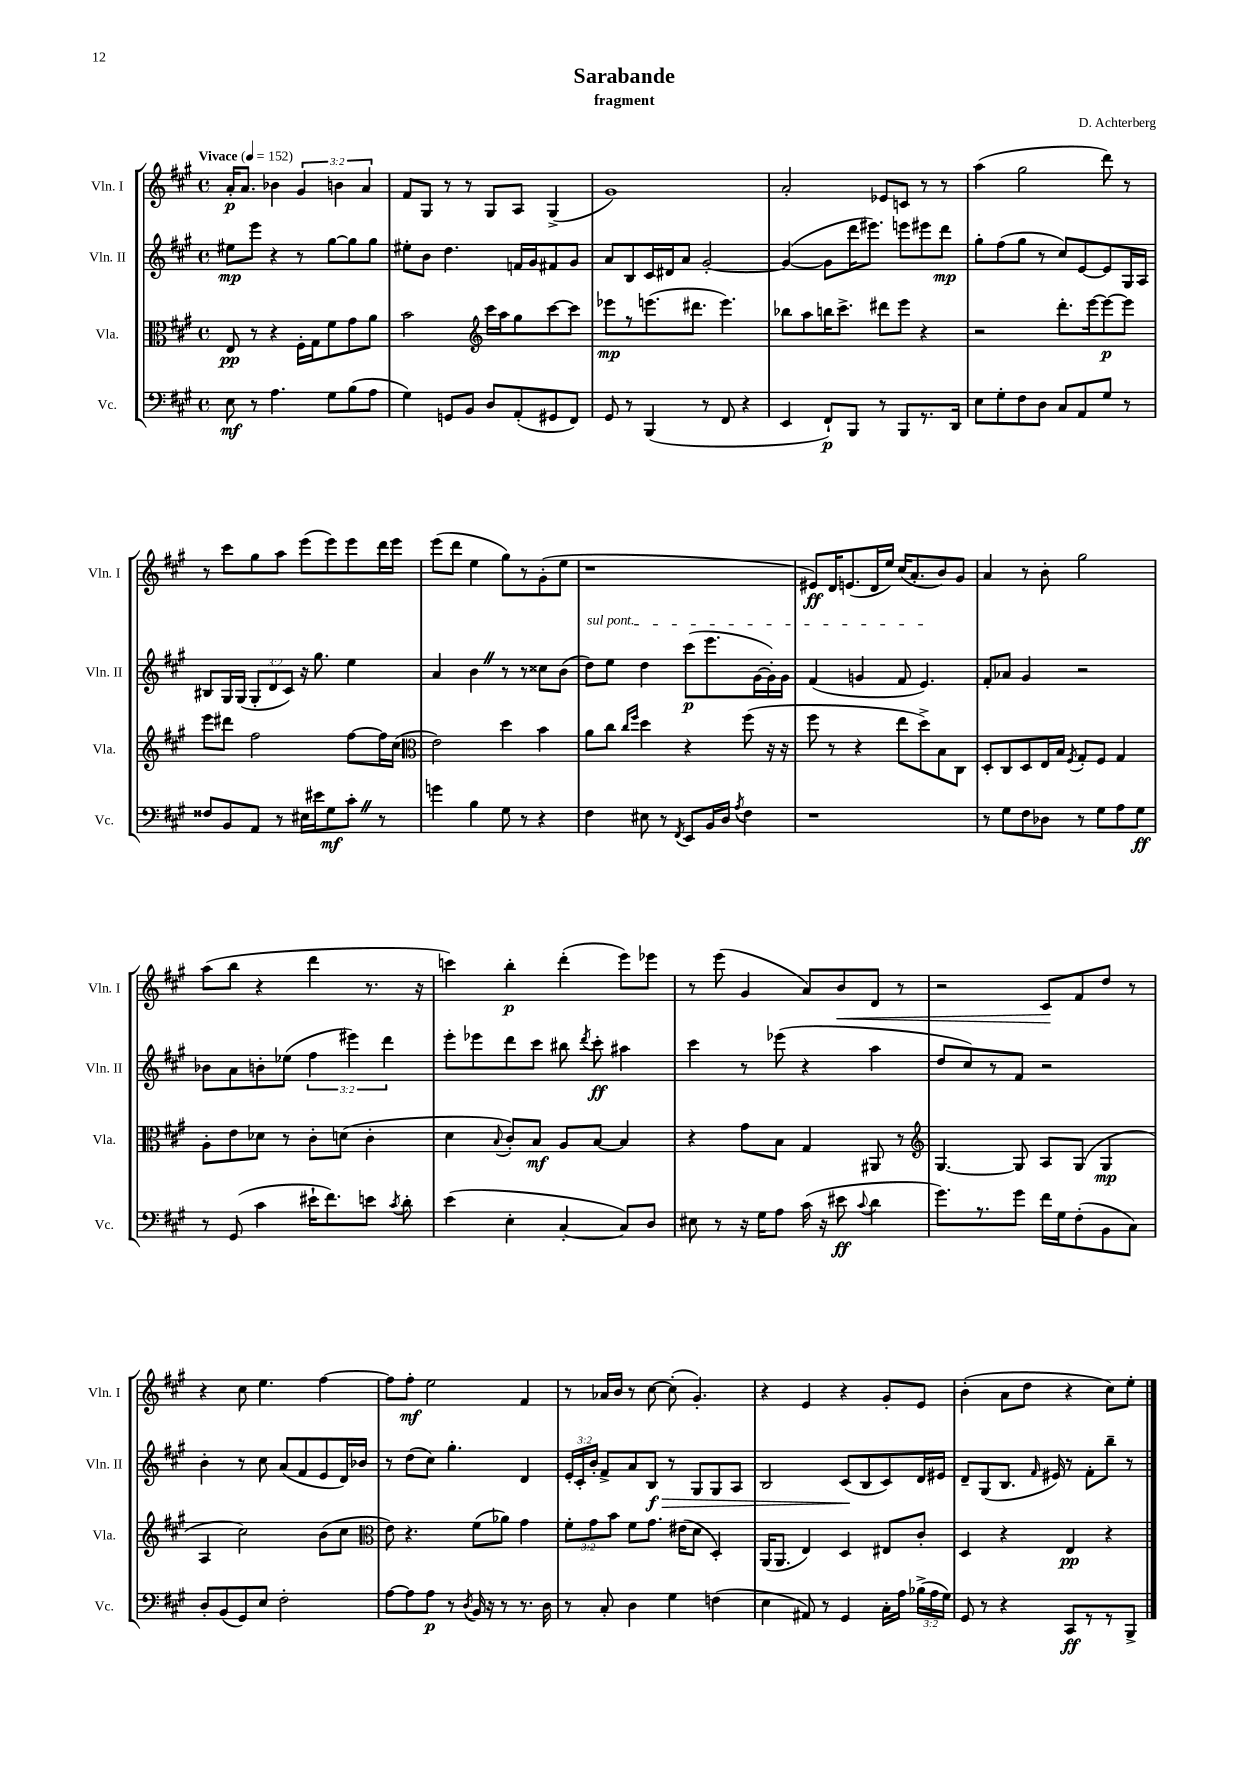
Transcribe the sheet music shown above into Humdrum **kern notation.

**kern	**dynam	**kern	**dynam	**kern	**dynam	**kern	**dynam
*part4	*part4	*part3	*part3	*part2	*part2	*part1	*part1
*staff4	*staff4	*staff3	*staff3	*staff2	*staff2	*staff1	*staff1
*I"Vc.	*	*I"Vla.	*	*I"Vln. II	*	*I"Vln. I	*
*I'Vc.	*	*I'Vla.	*	*I'Vln. II	*	*I'Vln. I	*
*clefF4	*	*clefC3	*	*clefG2	*	*clefG2	*
*k[f#c#g#]	*	*k[f#c#g#]	*	*k[f#c#g#]	*	*k[f#c#g#]	*
*M4/4	*	*M4/4	*	*M4/4	*	*M4/4	*
*met(c)	*	*met(c)	*	*met(c)	*	*met(c)	*
*MM152	*	*MM152	*	*MM152	*	*MM152	*
=1	=1	=1	=1	=1	=1	=1	=1
!	!	!	!	!	!	!LO:TX:a:B:t=Vivace	!
8E\	mf	8E/	pp	8ee#X\L	mp	16a'/KL	p
.	.	.	.	.	.	8.a/J	.
8r	.	8r	.	8eee\J	.	.	.
4.A\	.	4r	.	4r	.	4b-X\	.
.	.	16F#'\LL	.	8r	.	6g#/	.
.	.	16G#\J	.	.	.	.	.
8G#\L	.	8f#\	.	[8gg#\L	.	.	.
.	.	.	.	.	.	6bn\	.
(8B\	.	8g#\	.	8gg#\]	.	.	.
.	.	.	.	.	.	6a/	.
8A\J	.	8a\J	.	8gg#\J	.	.	.
=2	=2	=2	=2	=2	=2	=2	=2
4G#\)	.	2b\	.	8ee#X'\L	.	8f#/L	.
.	.	.	.	8b\J	.	8G#/J	.
8GGn/L	.	.	.	4.dd\	.	8r	.
8BB/J	.	.	.	.	.	8r	.
*	*	*clefG2	*	*	*	*	*
8D/L	.	16ccc#\LL	.	.	.	8G#/L	.
.	.	16aa\J	.	.	.	.	.
(8AA'/	.	8gg#\	.	16fn/LL	.	8A/J	.
.	.	.	.	16g#/J	.	.	.
8GG#X/	.	[8ccc#\	.	8f#X/	.	(4G#^/	.
8FF#/J)	.	8ccc#\J]	.	8g#/J	.	.	.
=3	=3	=3	=3	=3	=3	=3	=3
8GG#/	.	8eee-X\L	mp	8a/L	.	1g#)	.
8r	.	8r	.	8B/	.	.	.
(4BBB/	.	(8.eeen\	.	16c#/L	.	.	.
.	.	.	.	16d#X/J	.	.	.
.	.	.	.	8a/J	.	.	.
.	.	8.ddd#X\J	.	.	.	.	.
8r	.	.	.	[2g#'/	.	.	.
8FF#/	.	4.eee\)	.	.	.	.	.
4r	.	.	.	.	.	.	.
=4	=4	=4	=4	=4	=4	=4	=4
4EE/	.	8bb-X\L	.	(4g#/_	.	2a'/	.
.	.	8aa\	.	.	.	.	.
8FF#`/L)	p	16bbn\K	.	8g#\L]	.	.	.
.	.	8.ccc#^\J	.	.	.	.	.
8BBB/J	.	.	.	16ddd\K	.	.	.
.	.	.	.	8.eee#X\J)	.	.	.
8r	.	8ddd#X\L	.	.	.	8e-X/L	.
8BBB/L	.	8eee\J	.	8eeen\L	.	8cn/J	.
8.r	.	4r	.	8eee#X\	.	8r	.
.	.	.	.	8ddd\J	mp	8r	.
16DD/Jk	.	.	.	.	.	.	.
=5	=5	=5	=5	=5	=5	=5	=5
8E\L	.	2r	.	8gg#'\L	.	(4aa\	.
8G#'\	.	.	.	(8ff#\	.	.	.
8F#\	.	.	.	8gg#\J	.	2gg#\	.
8D\J	.	.	.	8r	.	.	.
8C#/L	.	8.ddd'\L	.	8cc#/L)	.	.	.
8AA/	.	.	.	[8e/	.	.	.
.	.	[16eee\k	.	.	.	.	.
8G#/J	.	8eee\_	p	8e/]	.	8ddd\)	.
8r	.	8eee\J]	.	16G#/L	.	8r	.
.	.	.	.	16A/JJ	.	.	.
!!LO:LB:g=z
=6	=6	=6	=6	=6	=6	=6	=6
8F##X/L	.	8eee\L	.	8B#X/L	.	8r	.
8BB/	.	8ddd#X\J	.	16G#/L	.	8ccc#\L	.
.	.	.	.	(16G#/JJ	.	.	.
8AA/J	.	2ff#\	.	12G#'/L	.	8gg#\	.
.	.	.	.	12d/	.	.	.
8r	.	.	.	.	.	8aa\J	.
.	.	.	.	12c#/J)	.	.	.
16E#X\LL	.	.	.	16r	.	(8eee\L	.
16e#X\J	.	.	.	8.gg#\	.	.	.
8G#\	mf	.	.	.	.	8eee\)	.
8c#'Z\J	.	[8ff#\L	.	4ee\	.	8eee\	.
8r	.	16ff#\L]	.	.	.	16ddd\L	.
.	.	(16cc#\JJ	.	.	.	16eee\JJ	.
=7	=7	=7	=7	=7	=7	=7	=7
*	*	*clefC3	*	*	*	*	*
4gn\	.	2e\)	.	4a/	.	(8eee\L	.
.	.	.	.	.	.	8ddd\J	.
4B\	.	.	.	4bZ\	.	4ee\	.
8G#\	.	4dd\	.	8r	.	8gg#\L)	.
8r	.	.	.	8r	.	8r	.
4r	.	4b\	.	8cc##X\L	.	(8g#'\	.
.	.	.	.	(8b\J	.	8ee\J	.
=8	=8	=8	=8	=8	=8	=8	=8
!	!	!	!	!LO:TX:a:i:t=sul pont.	!	!	!
4F#\	.	8a\L	.	8dd\L)	.	1r	.
.	.	8cc#\J	.	8ee\J	.	.	.
.	.	16qqcc#/LL	.	.	.	.	.
.	.	16qqff#/JJ	.	.	.	.	.
8E#X\	.	4dd\	.	4dd\	.	.	.
8r	.	.	.	.	.	.	.
8qFF#/	.	.	.	.	.	.	.
8EE/L	.	4r	.	(8ccc#\L	p	.	.
16BB/L	.	.	.	8.eee\	.	.	.
16D/JJ	.	.	.	.	.	.	.
8qA/	.	.	.	.	.	.	.
4F#\	.	(8ff#\	.	.	.	.	.
.	.	.	.	[16g#\L	.	.	.
.	.	16r	.	16g#'\])	.	.	.
.	.	16r	.	16g#\JJ	.	.	.
=9	=9	=9	=9	=9	=9	=9	=9
1r	.	8ff#\	.	(4f#/	.	8e#X/L)	ff
.	.	8r	.	.	.	16d/K	.
.	.	.	.	.	.	(8.en/	.
.	.	4r	.	4gn/	.	.	.
.	.	.	.	.	.	16d/L	.
.	.	.	.	.	.	16ee/JJ)	.
.	.	8ee\L	.	8f#/	.	(16cc#/KL	.
.	.	.	.	.	.	8.a'/	.
.	.	8dd^\)	.	4.e/)	.	.	.
.	.	8B\	.	.	.	8b/)	.
.	.	8C#\J	.	.	.	8g#/J	.
=10	=10	=10	=10	=10	=10	=10	=10
8r	.	8D'/L	.	8f#'/L	.	4a/	.
8G#\L	.	8C#/	.	8a-X/J	.	.	.
8F#\	.	8D/	.	4g#/	.	8r	.
8D-X\J	.	16E/L	.	.	.	8b'\	.
.	.	16B/JJ	.	.	.	.	.
.	.	8qF#/	.	.	.	.	.
8r	.	8G#'/L	.	2r	.	2gg#\	.
8G#\L	.	8F#/J	.	.	.	.	.
8A\	.	4G#/	.	.	.	.	.
8G#\J	ff	.	.	.	.	.	.
!!LO:LB:g=z
=11	=11	=11	=11	=11	=11	=11	=11
8r	.	8A'\L	.	8b-X\L	.	(8aa\L	.
(8GG#/	.	8e\	.	8a\	.	8bb\J	.
4c#\	.	8d-X\J	.	8bn'\	.	4r	.
.	.	8r	.	(8ee-X\J	.	.	.
16e#X`\KL	.	8c#'\L	.	6ff#\	.	4ddd\	.
8.f#\)	.	.	.	.	.	.	.
.	.	(8dn\J	.	.	.	.	.
.	.	.	.	6eee#X\)	.	.	.
8en\J	.	4c#'\	.	.	.	8.r	.
.	.	.	.	6ddd\	.	.	.
8qc#/	.	.	.	.	.	.	.
8d'\	.	.	.	.	.	.	.
.	.	.	.	.	.	16r	.
=12	=12	=12	=12	=12	=12	=12	=12
(4e\	.	4d\	.	8eee'\L	.	4cccn\)	.
.	.	.	.	8eee-X\	.	.	.
.	.	8qqB/	.	.	.	.	.
4E'\	.	8c#'/L)	.	8ddd\	.	4bb'\	p
.	.	8B/J	mf	8ccc#\J	.	.	.
[4C#'/	.	8A/L	.	8bb#X\	.	(4ddd'\	.
.	.	.	.	8qddd/	.	.	.
.	.	[8B/J	.	8ccc#'\	ff	.	.
8C#/L])	.	4B/]	.	4aa#X\	.	8eee\L)	.
8D/J	.	.	.	.	.	8eee-X\J	.
=13	=13	=13	=13	=13	=13	=13	=13
8E#X\	.	4r	.	4ccc#\	.	8r	.
8r	.	.	.	.	.	(8eee\	.
16r	.	8g#\L	.	8r	.	4g#/	.
16G#\KL	.	.	.	.	.	.	.
8A\J	.	8B\J	.	(8eee-X\	.	.	.
(16c#\	.	4G#/	.	4r	.	8a/L)	.
16r	.	.	.	.	.	.	.
!	!	!	!	!	!	!	!LO:HP:b
8e#X\	ff	.	.	.	.	8b/	<
8qqc#/	.	.	.	.	.	.	.
4d\	.	8AA#X/	.	4aa\	.	8d/J	.
.	.	8r	.	.	.	8r	.
=14	=14	=14	=14	=14	=14	=14	=14
*	*	*clefG2	*	*	*	*	*
8.g#\L)	.	[4.G#/	.	8dd/L	.	2r	.
.	.	.	.	8cc#/)	.	.	.
8.r	.	.	.	.	.	.	.
.	.	.	.	8r	.	.	.
8g#\J	.	8G#/]	.	8f#/J	.	.	.
16f#\LL	.	8A/L	.	2r	.	8c#/L	.
16G#\J	.	.	.	.	.	.	.
(8F#'\	.	(8G#/J	.	.	.	8f#/	[
8BB\	.	4G#/	mp	.	.	8dd/J	.
8C#\J)	.	.	.	.	.	8r	.
!!LO:LB:g=z
=15	=15	=15	=15	=15	=15	=15	=15
8D'/L	.	4A/	.	4b'\	.	4r	.
(8BB/	.	.	.	.	.	.	.
8GG#/)	.	2cc#\)	.	8r	.	8cc#\	.
8E/J	.	.	.	8cc#\	.	4.ee\	.
2F#'\	.	.	.	(8a/L	.	.	.
.	.	.	.	8f#/	.	.	.
.	.	(8b\L	.	8e/	.	[4ff#\	.
.	.	8cc#\J	.	16d/L)	.	.	.
.	.	.	.	16b-X/JJ	.	.	.
=16	=16	=16	=16	=16	=16	=16	=16
*	*	*clefC3	*	*	*	*	*
[8A\L	.	8e\)	.	8r	.	8ff#\L]	.
8A\]	.	4.r	.	(8dd\L	.	8ff#'\J	mf
8A\J	p	.	.	8cc#\J)	.	2ee\	.
8r	.	.	.	4.gg#'\	.	.	.
8qD/	.	.	.	.	.	.	.
16BB/	.	(8f#\L	.	.	.	.	.
16r	.	.	.	.	.	.	.
8r	.	8a-X\J)	.	.	.	.	.
8.r	.	4g#\	.	4d/	.	4f#/	.
16D\	.	.	.	.	.	.	.
=17	=17	=17	=17	=17	=17	=17	=17
8r	.	12f#'\L	.	24e'/LL	.	8r	.
.	.	.	.	24c#'/	.	.	.
.	.	12g#\	.	24b'/JJ	.	.	.
8C#'/	.	.	.	8f#^/L	.	16a-X/LL	.
.	.	12b\J	.	.	.	.	.
.	.	.	.	.	.	16b/JJ	.
4D\	.	8f#\L	.	8a/	.	8r	.
!	!	!	!	!	!LO:HP:b	!	!
.	.	8.g#\J	.	8B/J	> f	[8cc#\	.
4G#\	.	.	.	8r	.	(8cc#'\]	.
.	.	(16e#X\KL	.	.	.	.	.
.	.	8d\J	.	8G#/L	.	4.g#'/)	.
(4Fn\	.	4D'/)	.	8G#/	.	.	.
.	.	.	.	8A/J	.	.	.
=18	=18	=18	=18	=18	=18	=18	=18
4E\	.	(16AA/KL	.	2B/	.	4r	.
.	.	8.AA/J	.	.	.	.	.
8AA#X/)	.	4E/)	.	.	.	4e/	.
8r	.	.	.	.	.	.	.
4GG#/	.	4D/	.	(8c#/L	.	4r	.
.	.	.	.	8B/	]	.	.
16C#'\LL	.	8E#X/L	.	8c#/)	.	8g#'/L	.
16A\JJ	.	.	.	.	.	.	.
(24B-X^\LL	.	8c#'/J	.	16d/L	.	8e/J	.
24A\	.	.	.	.	.	.	.
.	.	.	.	16e#X/JJ	.	.	.
24G#\JJ)	.	.	.	.	.	.	.
=19	=19	=19	=19	=19	=19	=19	=19
8GG#/	.	4D/	.	8d~/L	.	(4b'\	.
8r	.	.	.	(8G#/	.	.	.
4r	.	4r	.	8.B/J	.	8a\L	.
.	.	.	.	.	.	8dd\J	.
.	.	.	.	16qqf#/	.	.	.
.	.	.	.	16e#X/)	.	.	.
8CC#/L	ff	4E/	pp	8r	.	4r	.
8r	.	.	.	8f#'\L	.	.	.
8r	.	4r	.	8bb~\J	.	8cc#\L)	.
8BBB^/J	.	.	.	8r	.	8ee'\J	.
==	==	==	==	==	==	==	==
*-	*-	*-	*-	*-	*-	*-	*-
